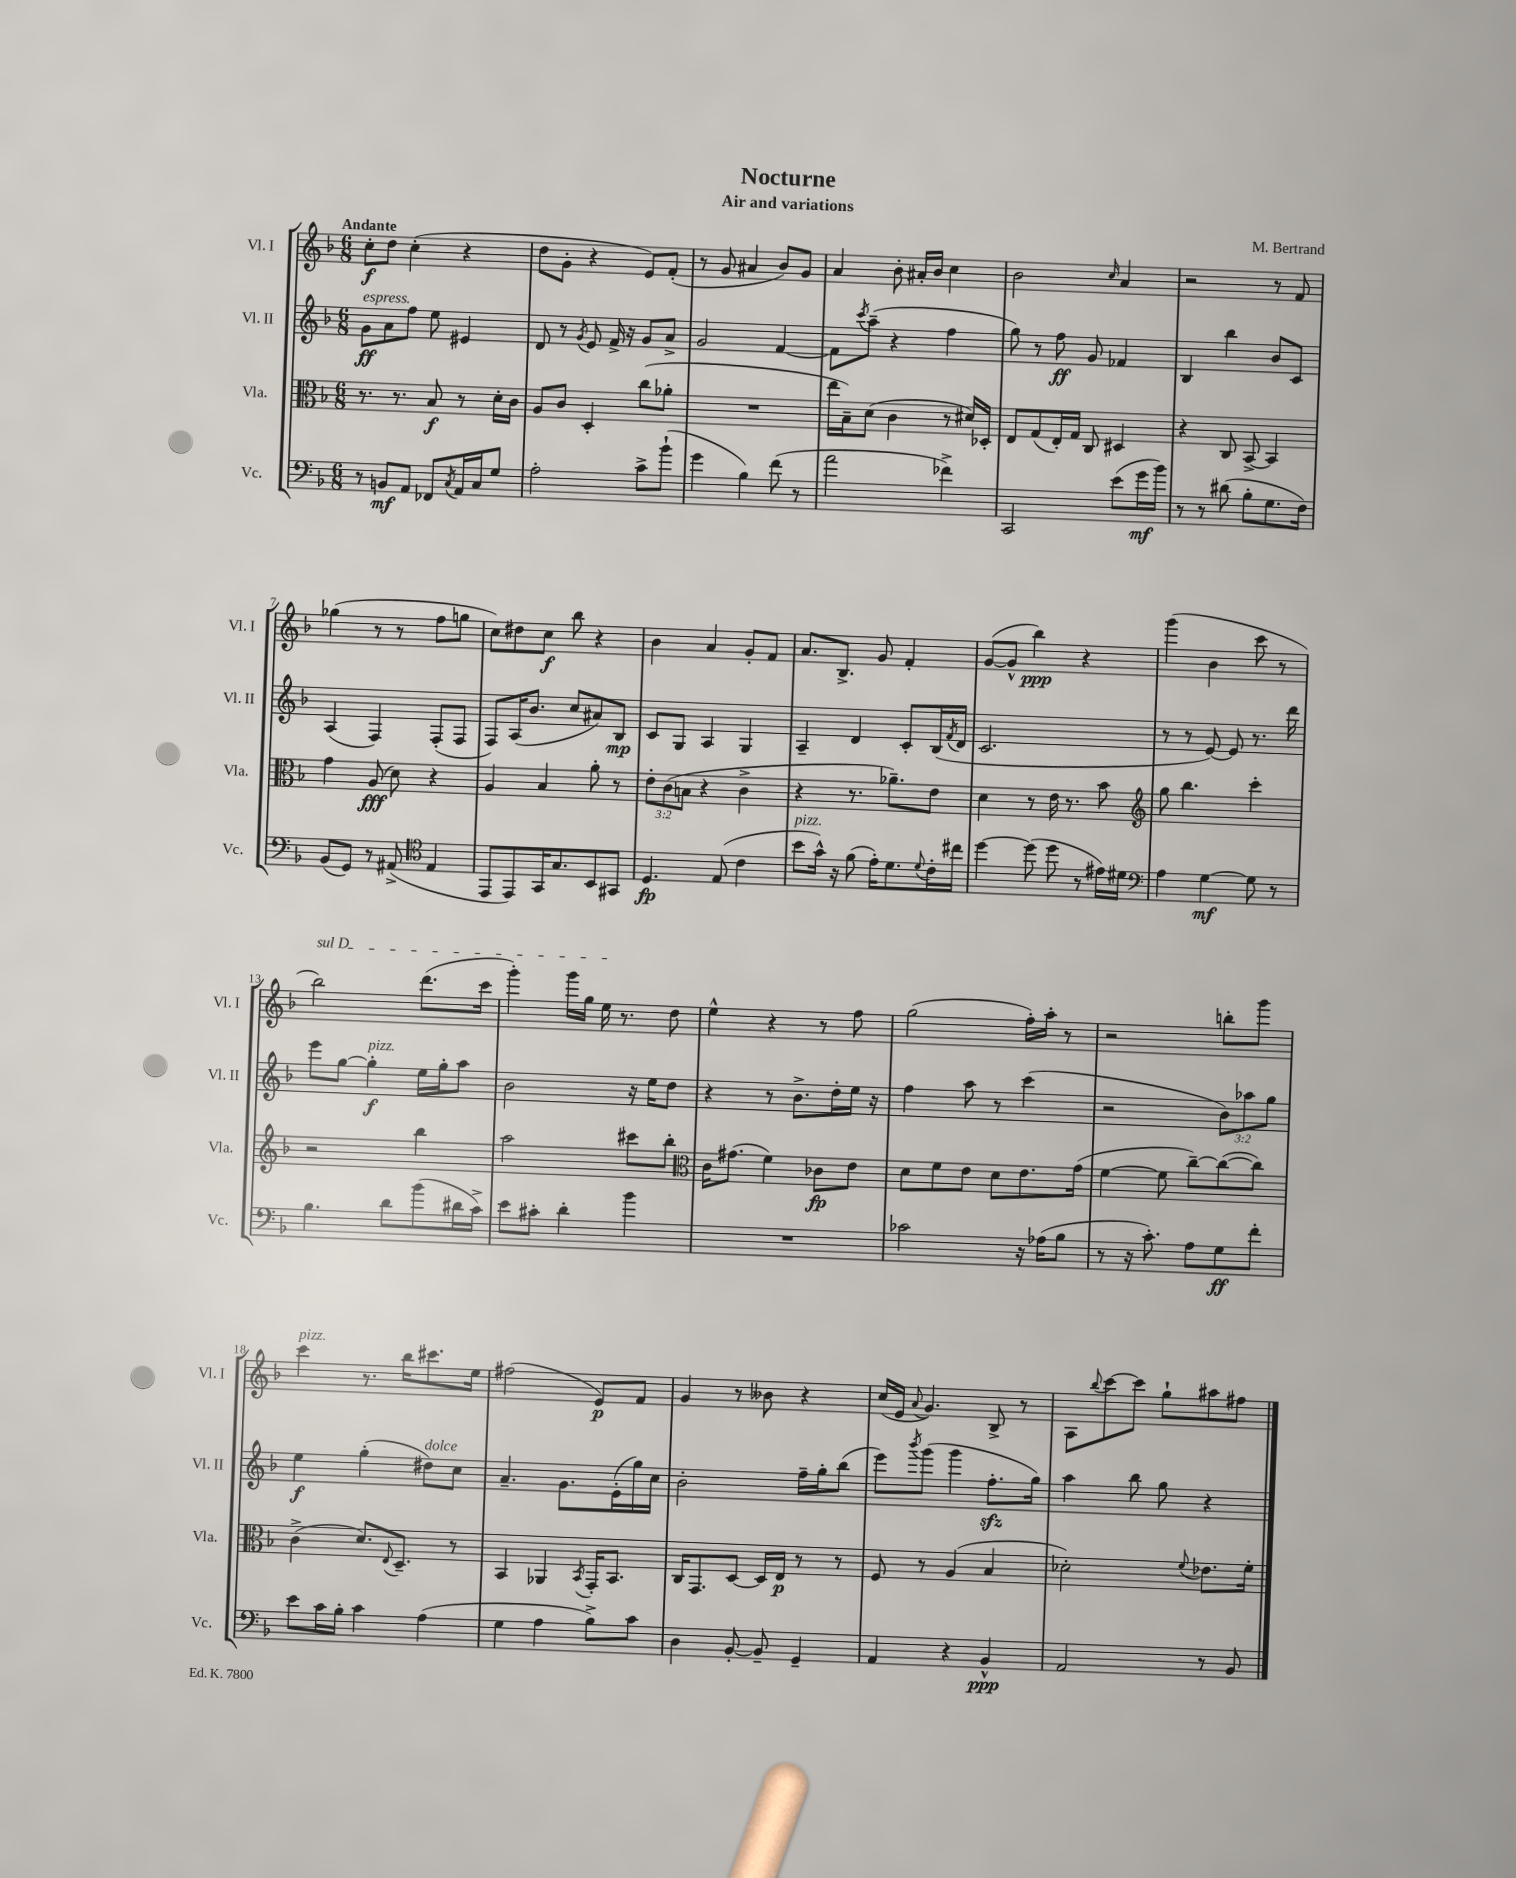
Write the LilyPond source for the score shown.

\header { title = "Nocturne" composer = "M. Bertrand" subtitle = "Air and variations" }
<<
\new StaffGroup <<
\new Staff = "s0" \with { instrumentName = "Vl. I" shortInstrumentName = "Vl. I" } {
    \clef treble \key f \major \numericTimeSignature \time 6/8 \tempo "Andante"
    c''8-.\f d''8 c''4-.( r4 |
    d''8 g'8-. r4 e'8) f'8-.( |
    r8 g'8 ais'4 bes'8) g'8 |
    a'4 bes'8-. ais'16-. bes'16 c''4 |
    bes'2 \grace { c''16 } a'4 |
    r2 r8 f'8 |
    ges''4( r8 r8 f''8 g''8 |
    c''8) dis''8 c''8\f bes''8 r4 |
    bes'4 a'4 g'8-. f'8 |
    a'8. bes8.-> g'8 f'4-. |
    g'8~( g'8-^ bes''4\ppp) r4 |
    g'''4( bes'4 c'''8 r8 |
    \once \override TextSpanner.bound-details.left.text = \markup { \italic "sul D" } bes''2\startTextSpan) d'''8.( c'''16 |
    g'''4-.) g'''16 g''16 e''16\stopTextSpan r8. d''8 |
    e''4-^ r4 r8 f''8 |
    g''2( f''16-.) a''16-. r8 |
    r2 b''8-. g'''8 |
    c'''4^\markup { \italic "pizz." } r8. bes''16 cis'''8. e''16 |
    fis''2( e'8\p) f'8 |
    g'4 r8 beses'8 r4 |
    c''16( e'16 \appoggiatura { a'8 } g'4.) bes8-> r8 |
    a8 \appoggiatura { bes''8 } c'''8~ c'''8 g''8-! ais''8 fis''8 \bar "|." |
}
\new Staff = "s1" \with { instrumentName = "Vl. II" shortInstrumentName = "Vl. II" } {
    \clef treble \key f \major \numericTimeSignature \time 6/8 \override Staff.TupletNumber.text = #tuplet-number::calc-fraction-text
    g'8\ff^\markup { \italic "espress." } a'8 f''8 e''8 eis'4 |
    d'8 r8 \acciaccatura { g'8 } e'8 f'16-> r16 g'8 a'8-> |
    g'2 f'4~ |
    f'8 \acciaccatura { c'''8 } a''8--( r4 f''4 |
    g''8) r8 f''8\ff g'8 fes'4 |
    bes4 bes''4 bes'8 c'8 |
    a4( f4) f8-.( f8 |
    f8) a16( bes'8. c''8 ais'8) bes8\mp |
    c'8 g8 a4 g4 |
    a4-- d'4 c'8-. bes16( \acciaccatura { f'8 } d'16 |
    c'2. |
    r8 r8 e'8~) e'8 r8. d'''16 |
    e'''8 g''8~ g''4-.\f^\markup { \italic "pizz." } e''16 g''16-. a''8 |
    bes'2 r16 e''16 d''8 |
    r4 r8 bes'8.-> d''16-. e''16 r16 |
    f''4 a''8 r8 c'''4( |
    r2 \tuplet 3/2 { bes'8) aes''8 g''8 } |
    e''4\f g''4-.( dis''8^\markup { \italic "dolce" }) c''8 |
    a'4.-- g'8. e'16-.( g''16) c''16 |
    bes'2-. f''16-- g''16-. bes''8( |
    e'''8) \acciaccatura { bes'''8 } g'''8( g'''4 f''8.-.\sfz g''16) |
    a''4 bes''8 g''8 r4 \bar "|." |
}
\new Staff = "s2" \with { instrumentName = "Vla." shortInstrumentName = "Vla." } {
    \clef alto \key f \major \numericTimeSignature \time 6/8 \override Staff.TupletNumber.text = #tuplet-number::calc-fraction-text
    r8. r8. bes8\f r8 d'16-. c'16 |
    a8 c'8 d4-. c''8( aes'8-. |
    R2. |
    e''16 bes16--) d'8( c'4 r8 dis'16) des16-. |
    e8 g8( e16-.) g16 c8 dis4 |
    r4 c8 bes,8~-> bes,4 |
    g'4 a8\fff( d'8) r4 |
    a4 bes4 a'8-. r8 |
    \tuplet 3/2 { e'8-. c'8( b8 } r4 c'4-> |
    r4 r8. aes'8.--) e'8 |
    d'4 r8 e'16 r8. bes'8 |
    \clef treble g''8 bes''4. c'''4-. |
    r2 bes''4 |
    a''2 cis'''8 bes''8-. |
    \clef alto c'16 gis'8.( f'4) ces'8\fp e'8 |
    d'8 f'8 e'8 d'8 e'8. g'16( |
    f'4~ f'8 c''8~--) c''8~( c''8) |
    c'4->( d'8.) \appoggiatura { e8 } d8.-- r8 |
    bes,4 aes,4 \acciaccatura { bes,8 } g,16-. bes,8. |
    c16 g,8. d8~ d16 e16\p r8 r8 |
    f8 r8 a4( bes4 |
    des'2-.) \appoggiatura { f'8 } ees'8. f'16-. \bar "|." |
}
\new Staff = "s3" \with { instrumentName = "Vc." shortInstrumentName = "Vc." } {
    \clef bass \key f \major \numericTimeSignature \time 6/8
    r8 b,8\mf a,8 fes,8 \acciaccatura { c8 } a,16 c16 g8 |
    a2-. c'8-> bes'8-!( |
    g'4 bes4) f'8( r8 |
    a'2 fes'4->) |
    c,2 e'8( g'16\mf bes'16) |
    r8 r8 dis'8( bes8-. g8. f16) |
    bes,8( g,8) r8 ais,8->( \clef tenor e4 |
    e,8 e,8) g,16 g8. bes,8 gis,8 |
    d4.\fp e8( c'4 |
    bes'8^\markup { \italic "pizz." } g'16-^) r16 f'8( e'16-.) d'8. \appoggiatura { d'8 } c'16-. cis''16 |
    d''4~ d''8( d''8 r8 eis'16) dis'16 |
    \clef bass a4 g4~\mf g8 r8 |
    bes4. d'8 bes'8( dis'16 c'16->) |
    e'8 cis'8-. d'4-. bes'4 |
    R2. |
    ces'2 r16 aes16( bes8 |
    r8 r16 c'8.-.) a8 g8\ff f'8-. |
    e'8 c'16 bes16-. c'4 a4( |
    g4 a4 bes8->) c'8 |
    d4 bes,8~-. bes,8-- g,4-- |
    a,4 r4 bes,4-^\ppp |
    a,2 r8 bes,8 \bar "|." |
}
>>
>>
